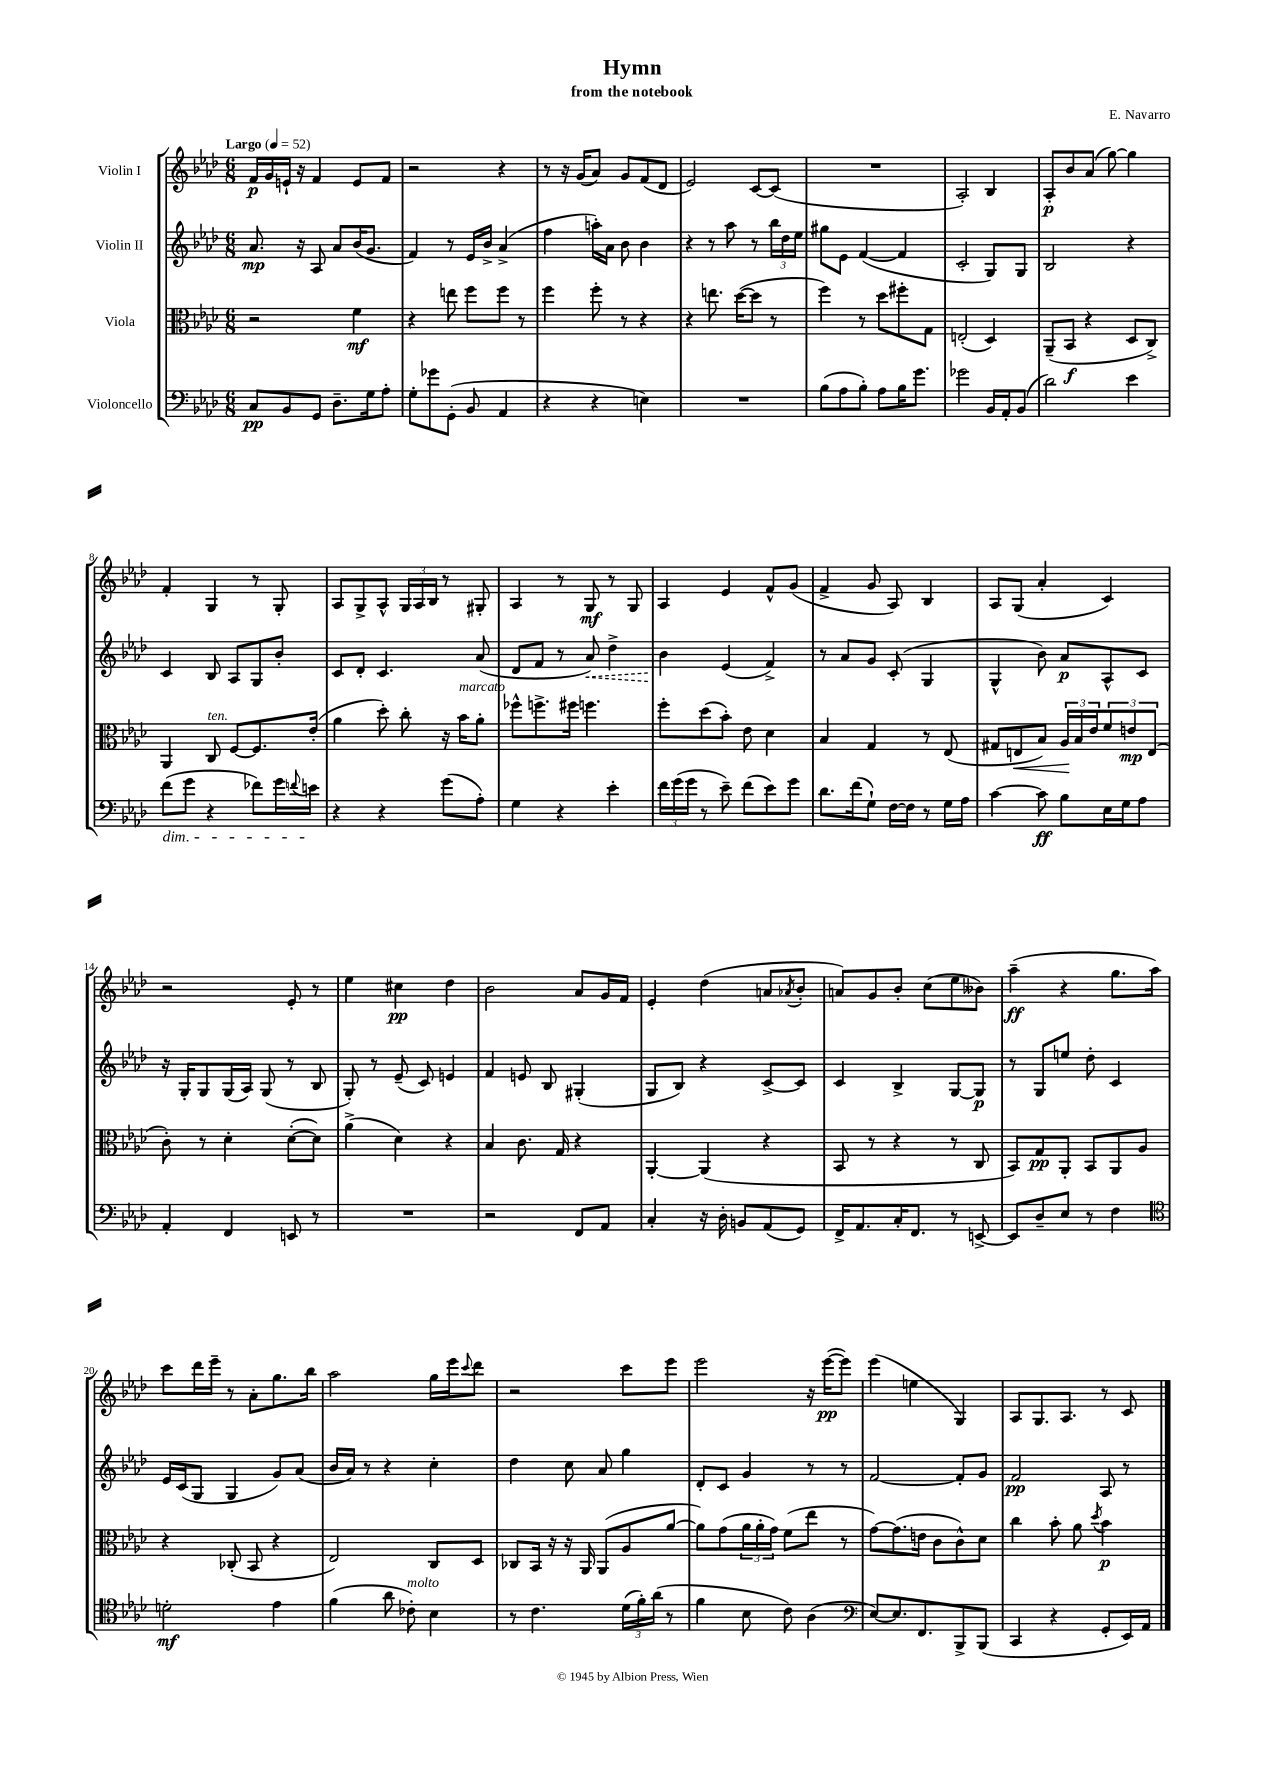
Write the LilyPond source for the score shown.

\header { title = "Hymn" composer = "E. Navarro" subtitle = "from the notebook" }
<<
\new StaffGroup <<
\new Staff = "s0" \with { instrumentName = "Violin I" } {
    \clef treble \key aes \major \numericTimeSignature \time 6/8 \tempo "Largo" 4 = 52
    f'16\p g'16 e'16-! r16 f'4 e'8 f'8 |
    r2 r4 |
    r8 r16 g'16( aes'8) g'8 f'8( des'8 |
    ees'2) c'8~ c'8( |
    R2. |
    aes2-.) bes4 |
    aes8-.\p bes'8 aes'8( g''8~) g''4 |
    f'4-. g4 r8 g8-. |
    aes8 g8-> aes8-^ \tuplet 3/2 { g16 aes16 bes16 } r8 gis8-. |
    aes4 r8 g8\mf r8 g8 |
    aes4 ees'4 f'8-^ g'8( |
    f'4-> g'8 aes8) bes4 |
    aes8 g8( aes'4-. c'4) |
    r2 ees'8-. r8 |
    ees''4 cis''4\pp des''4 |
    bes'2 aes'8 g'16 f'16 |
    ees'4-. des''4( a'8 \acciaccatura { aes'8 } bes'8-. |
    a'8) g'8 bes'8-. c''8( ees''8 beses'8) |
    aes''4--\ff( r4 g''8. aes''16) |
    c'''8 des'''16 ees'''16-- r8 aes'8-. g''8. bes''16 |
    aes''2 g''16 ees'''16 \appoggiatura { c'''8 } des'''8 |
    r2 c'''8 ees'''8 |
    ees'''2 r16 ees'''16~\pp( ees'''8) |
    ees'''4( e''4 g4) |
    aes8 g8. aes8. r8 c'8 \bar "|." |
}
\new Staff = "s1" \with { instrumentName = "Violin II" } {
    \clef treble \key aes \major \numericTimeSignature \time 6/8
    aes'8.\mp r16 aes8 aes'8 bes'16( g'8. |
    f'4) r8 ees'16 bes'16-> aes'4->( |
    f''4 a''16-.) aes'16 bes'8 bes'4 |
    r4 r8 aes''8 r8 \tuplet 3/2 { bes''16 des''16 ees''16 } |
    gis''8 ees'8 f'4~( f'4 |
    c'2-. g8) g8 |
    bes2 r4 |
    c'4 bes8 aes8 g8 bes'8-. |
    c'8 des'8-. c'4. aes'8( |
    des'8 f'8 r8 \once \override Hairpin.style = #'dashed-line aes'8\<) des''4-> |
    bes'4\! ees'4( f'4->) |
    r8 aes'8 g'8 c'8-.( g4 |
    g4-^ bes'8) aes'8\p aes8-^ c'8 |
    r16 g16-. g8 g16( aes16) g8( r8 bes8 |
    g8-.) r8 ees'8--( c'8) e'4 |
    f'4 e'8 bes8 gis4-.( |
    g8 bes8) r4 c'8~-> c'8 |
    c'4 bes4-> g8~ g8\p |
    r8 g8 e''8 des''8-. c'4 |
    ees'16 c'16( g8 g4 g'8) aes'8( |
    bes'16 aes'16) r8 r4 c''4-. |
    des''4 c''8 aes'8 g''4 |
    des'8-. c'8 g'4 r8 r8 |
    f'2~ f'8-. g'8 |
    f'2\pp aes8 r8 \bar "|." |
}
\new Staff = "s2" \with { instrumentName = "Viola" } {
    \clef alto \key aes \major \numericTimeSignature \time 6/8
    r2 f'4\mf |
    r4 e''8 f''8 f''8 r8 |
    f''4 f''8-. r8 r4 |
    r4 e''8. des''16~( des''8 r8 |
    f''4) r8 des''8 fis''8-. g8 |
    e2-.( des4) |
    aes,8--( bes,8\f r4 des8 c8->) |
    aes,4 c8^\markup { \italic "ten." } f8~ f8. ees'16-.( |
    aes'4 des''8-.) c''8-. r16 bes'16^\markup { \italic "marcato" } aes'8-. |
    fes''8-^ f''8.-> fis''16 f''4. |
    f''8-. des''8( bes'8-.) ees'8 des'4 |
    bes4 g4 r8 ees8( |
    gis8 e8\< bes8) \tuplet 3/2 { aes16\! bes16 ees'16 } \tuplet 3/2 { f'8 e'8\mp e8( } |
    c'8-.) r8 des'4-. des'8~-.( des'8) |
    aes'4->( des'4) r4 |
    bes4 c'8. g16 r4 |
    aes,4~-. aes,4( r4 |
    bes,8 r8 r4 r8 c8 |
    bes,8) g8\pp aes,8-. bes,8 aes,8 aes8 |
    r4 ces8-.( bes,8 r4 |
    ees2) c8 des8 |
    ces8 bes,16 r16 r16 aes,16 aes,8( aes8 aes'8~ |
    aes'8) g'8( \tuplet 3/2 { aes'16 aes'16-. g'16) } f'8( ees''8 r8 |
    g'8~) g'8.( e'16 c'8 c'8-^) des'8 |
    c''4 bes'8-. aes'8 \acciaccatura { des''8 } bes'4\p \bar "|." |
}
\new Staff = "s3" \with { instrumentName = "Violoncello" } {
    \clef bass \key aes \major \numericTimeSignature \time 6/8
    c8\pp bes,8 g,8 des8.-- g16 aes8-. |
    g8-. ges'8 g,8-.( bes,8 aes,4 |
    r4 r4 e4) |
    R2. |
    bes8( aes8 bes8-.) aes8 bes16 g'8. |
    ges'2 bes,16 aes,16-. bes,8( |
    des'2) ees'4 |
    f'8\dim( g'8 r4 fes'8) g'16 \appoggiatura { f'8 } e'16\! |
    r4 r4 g'8( aes8-.) |
    g4 r4 ees'4-. |
    \tuplet 3/2 { f'16 g'16( g'16 } r8 ees'8--) f'8( ees'8) g'8 |
    des'8. f'16( g8-!) f16~ f16 r8 g16 aes16 |
    c'4~ c'8\ff bes8 ees16 g16 aes8 |
    aes,4-. f,4 e,8 r8 |
    R2. |
    r2 f,8 aes,8 |
    c4-. r16 des16-. b,8 aes,8( g,8) |
    f,16-> aes,8. c16-. f,8. r8 e,8~-> |
    e,8 des8-- ees8 r8 f4 |
    \clef tenor d'2-.\mf ees'4 |
    f'4( aes'8 ces'8-.^\markup { \italic "molto" }) bes4 |
    r8 c'4. \tuplet 3/2 { des'16( f'16-.) aes'16( } r8 |
    f'4 bes8 c'8) aes4( |
    \clef bass ees8~) ees8. f,8. bes,,8-> bes,,8( |
    c,4 r4 g,8-. ees,16) aes,16 \bar "|." |
}
>>
>>
